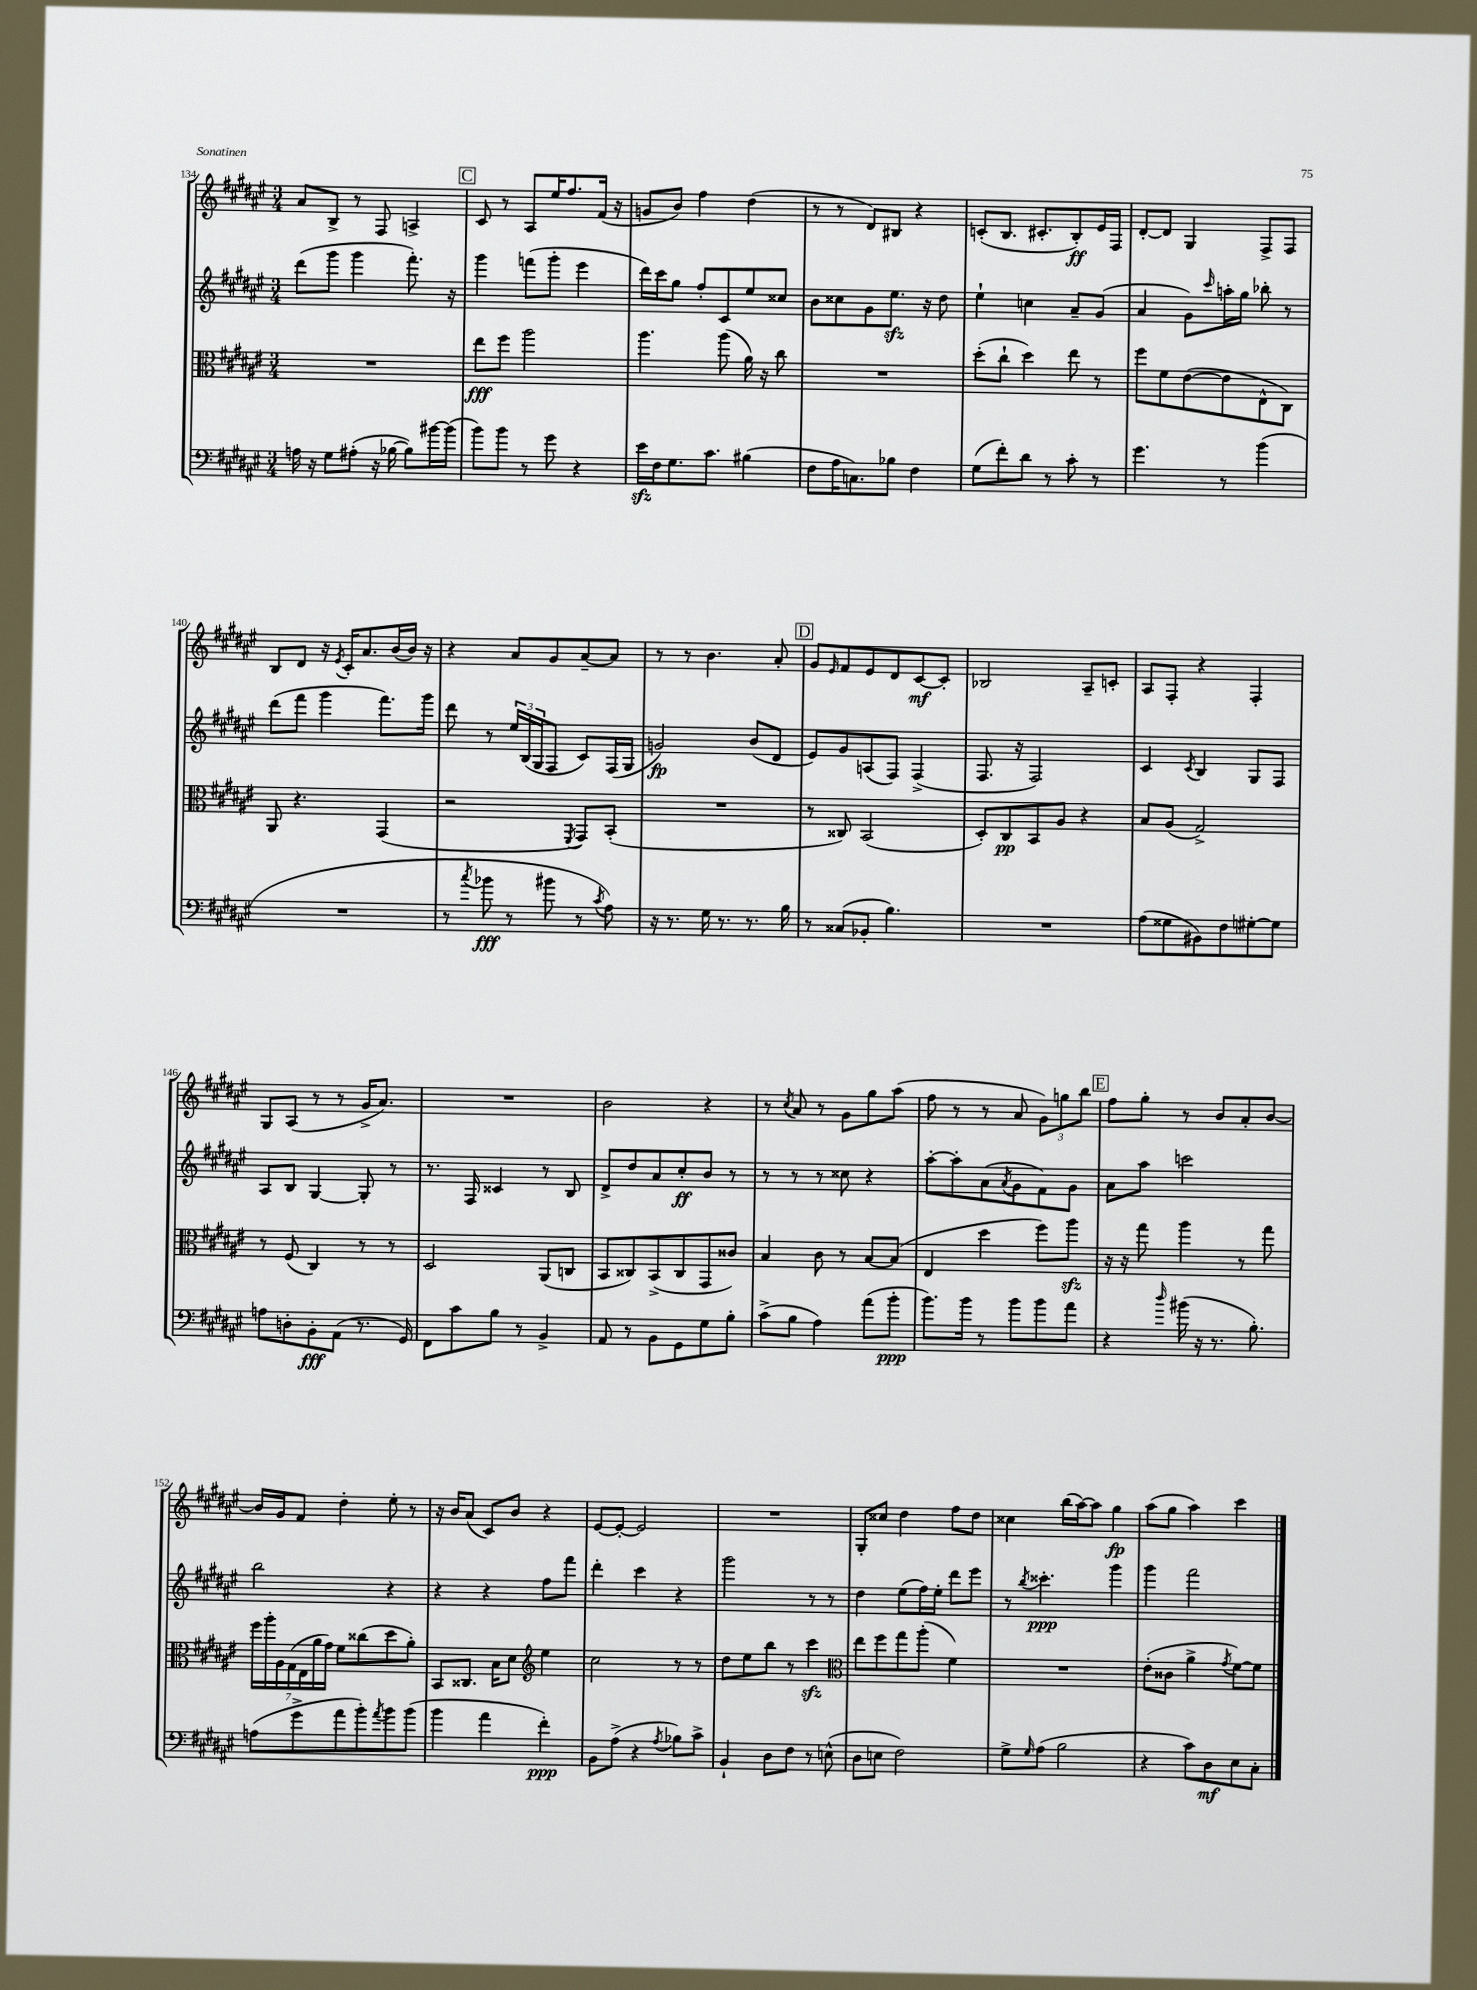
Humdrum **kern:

**kern	**kern	**kern	**kern
*staff4	*staff3	*staff2	*staff1
*clefF4	*clefC3	*clefG2	*clefG2
*k[f#c#g#d#a#e#]	*k[f#c#g#d#a#e#]	*k[f#c#g#d#a#e#]	*k[f#c#g#d#a#e#]
*M3/4	*M3/4	*M3/4	*M3/4
16A	2.r	(8ddd#	8a#
16r	.	.	.
8G#	.	8ggg#	8B^
(8A#'	.	4ggg#	8r
16r	.	.	8F#
[16B-	.	.	.
8B-])	.	8.fff#')	4A^
[16b#	.	.	.
(16b#]	.	16r	.
=	=	=	=
8b)	8ee#	4ggg#	8c#
8b	8ff#	.	8r
8r	2aa#	(8fff	8A#
8g#	.	8ggg#'	16ee#
.	.	.	8.ff#
4r	.	4eee#	.
.	.	.	(16f#
.	.	.	16r
=	=	=	=
16e#	4.aa#	16ddd#)	8g
16F#	.	16ccc#	.
8.G#	.	8gg#	8b)
.	.	8ff#'	4ff#
8.c#	.	.	.
.	(8aa#	8c#	.
(4B#	16a#)	8ee#	(4dd#
.	16r	.	.
.	8cc#	8cc##	.
=	=	=	=
8F#	2.r	8b	8r
16A#	.	8cc##	8r
8.C)	.	.	.
.	.	8g#	8d#)
8B-	.	8.ee#	8B#
4F#	.	.	4r
.	.	16r	.
.	.	8dd#	.
=	=	=	=
(8G#	(8dd#'	4ee#`	(8c'
8f#')	8cc#`	.	8.B
8d#	4dd#)	4cc	.
.	.	.	8.c#'
8r	.	.	.
8c#'	8ee#	8a#~	8B')
8r	8r	(8g#	16e#
.	.	.	16F#
=	=	=	=
4.g#	8ff#	4a#	[8d#'
.	8f#	.	8d#]
.	([8e#	8g#)	4G#
.	.	16qqccc#	.
8r	8e#]	16aa'	.
.	.	16gg#	.
(4b	8E#^^	8bb-'	8F#^
.	8C#)	8r	8F#
=	=	=	=
2.r	8AA#	(8ddd#	8B
.	4.r	8fff#	8d#
.	.	4ggg#	16r
.	.	.	8qe#
.	.	.	16c#'
.	.	.	8.a#
.	(4GG#	8.fff#)	.
.	.	.	(16b
.	.	.	16b)
.	.	16ggg#	16r
=	=	=	=
8r	2r	8ddd#	4r
8qcc#	.	.	.
8b-	.	8r	.
8r	.	24ee#	8a#
.	.	(24B	.
.	.	24G#	.
8b#	.	8F#	8g#
.	8qFF#	.	.
8r	8GG#)	8c#)	[8a#~
8qc#	.	.	.
8A#)	(8BB'	(16F#	8a#]
.	.	16G#	.
=	=	=	=
16r	2.r	2g)	8r
8.r	.	.	.
.	.	.	8r
16G#	.	.	4.b
8.r	.	.	.
8.r	.	(8b	.
.	.	8d#	8a#'
16B	.	.	.
=	=	=	=
8r	8r	8e#)	8g#
.	.	.	16qqe#
(8C##	8C##)	8g#	8f#
8BB-'	(2BB	(8A	8e#
4.B)	.	8F#)	8d#
.	.	(4F#^	[8c#
.	.	.	8c#']
=	=	=	=
2.r	8D#')	8.F#	2B-
.	8C#	.	.
.	.	16r	.
.	8BB	2F#)	.
.	8A#	.	.
.	4r	.	8A#~
.	.	.	8c'
=	=	=	=
(8A#	8B	4c#	8A#
8G##	(8A#	.	8F#'
.	.	8qc#	.
8BB#)	2G#^)	4B	4r
8F#	.	.	.
[8G#'	.	8G#	4F#'
8G#]	.	8F#	.
=	=	=	=
8A	8r	8A#	8G#
8D'	(8F#	8B	(8A#
8BB'	4C#)	[4G#	8r
(8AA#	.	.	8r
8.r	8r	8G#']	16g#^
.	.	.	8.a#)
.	8r	8r	.
16GG#)	.	.	.
=	=	=	=
8FF#	2D#	8.r	2.r
8c#	.	.	.
.	.	16F#	.
8B	.	4c##	.
8r	.	.	.
4BB^	(8AA#	8r	.
.	8C	8B	.
=	=	=	=
8AA#	8BB	8d#^	2b
8r	8C##)	8dd#	.
8BB	(8BB^	8a#	.
8GG#	8C##	8cc#'	.
8G#	8GG#	8b	4r
8B'	8c##)	8r	.
=	=	=	=
(8c#^	4B	8r	8r
.	.	.	8qcc#
8B	.	8r	8a#
4A#)	8c#	8r	8r
.	8r	8cc##	8g#
(8a#	[8B	4r	8gg#
8b'	(8B]	.	(8aa#
=	=	=	=
8.b)	4E#	[8aa#'	8ff#
.	.	8aa#']	8r
16b	.	.	.
8r	4dd#	(8a#	8r
.	.	8qa#	.
8b	.	8g#	8a#
8b	8ff#)	8f#)	12g#)
.	.	.	12gg
8a#	8aa#	8g#	.
.	.	.	12bb
=	=	=	=
4r	16r	8a#	8ff#
.	16r	.	.
.	8gg#	8aa#	8gg#'
16qqdd#	.	.	.
(16b#	4aa#	2ccc	8r
16r	.	.	.
8.r	.	.	8b
.	8r	.	8a#'
8.B')	.	.	.
.	8gg#	.	[8b
=	=	=	=
(8A	28ff#	2bb	16b]
.	28aa#'	.	.
.	.	.	16g#
.	28A#	.	.
.	(28G#	.	.
8g#^	.	.	8f#
.	28E#	.	.
.	28a#	.	.
.	28g#)	.	.
8a#	8f#	.	4dd#'
8b')	(8cc##	.	.
8qa#	.	.	.
8b	8dd#	4r	8ee#'
(8b	8a#')	.	8r
=	=	=	=
4b	8BB	4r	16r
.	.	.	16b
.	8.C##	.	(8a#
4a#	.	4r	8c#)
.	16B	.	.
.	8d#	.	8b
*	*clefG2	*	*
4f#')	4ee#	8ff#	4r
.	.	8fff#	.
=	=	=	=
8BB	2cc#	4ddd#'	[8e#
(8A#^	.	.	8e#'_
4r	.	4ccc#	2e#]
8qA#	.	.	.
8B-)	8r	4r	.
8c#^	8r	.	.
=	=	=	=
4BB`	8dd#	2ggg#	2.r
.	8ee#	.	.
8D#	8bb	.	.
8F#	8r	.	.
8r	4ccc#	8r	.
(8E^^	.	8r	.
=	=	=	=
*	*clefC3	*	*
8D#	8ee#	4dd#	8G#'
8E	8ff#	.	8cc##
2F#)	8gg#	(8ee#	4dd#
.	(8aa#'	16ff#)	.
.	.	16ee#'	.
.	4f#)	8ddd#	8ff#
.	.	8eee#	8dd#
=	=	=	=
8G#^	2.r	8r	4cc##
16qqG#	.	8qbb	.
(8A#	.	4.ccc##'	.
2B	.	.	(16bb
.	.	.	[16aa#)
.	.	.	8aa#]
.	.	4ggg#	4gg#
=	=	=	=
4r	(8e#'	4ggg#	(8aa#
.	8c##	.	8gg#
8c#)	4a#^	2fff#	4aa#)
8D#	.	.	.
.	8qg#	.	.
8E#	[8f#)	.	4ccc#
8C#'	8f#]	.	.
==	==	==	==
*-	*-	*-	*-
